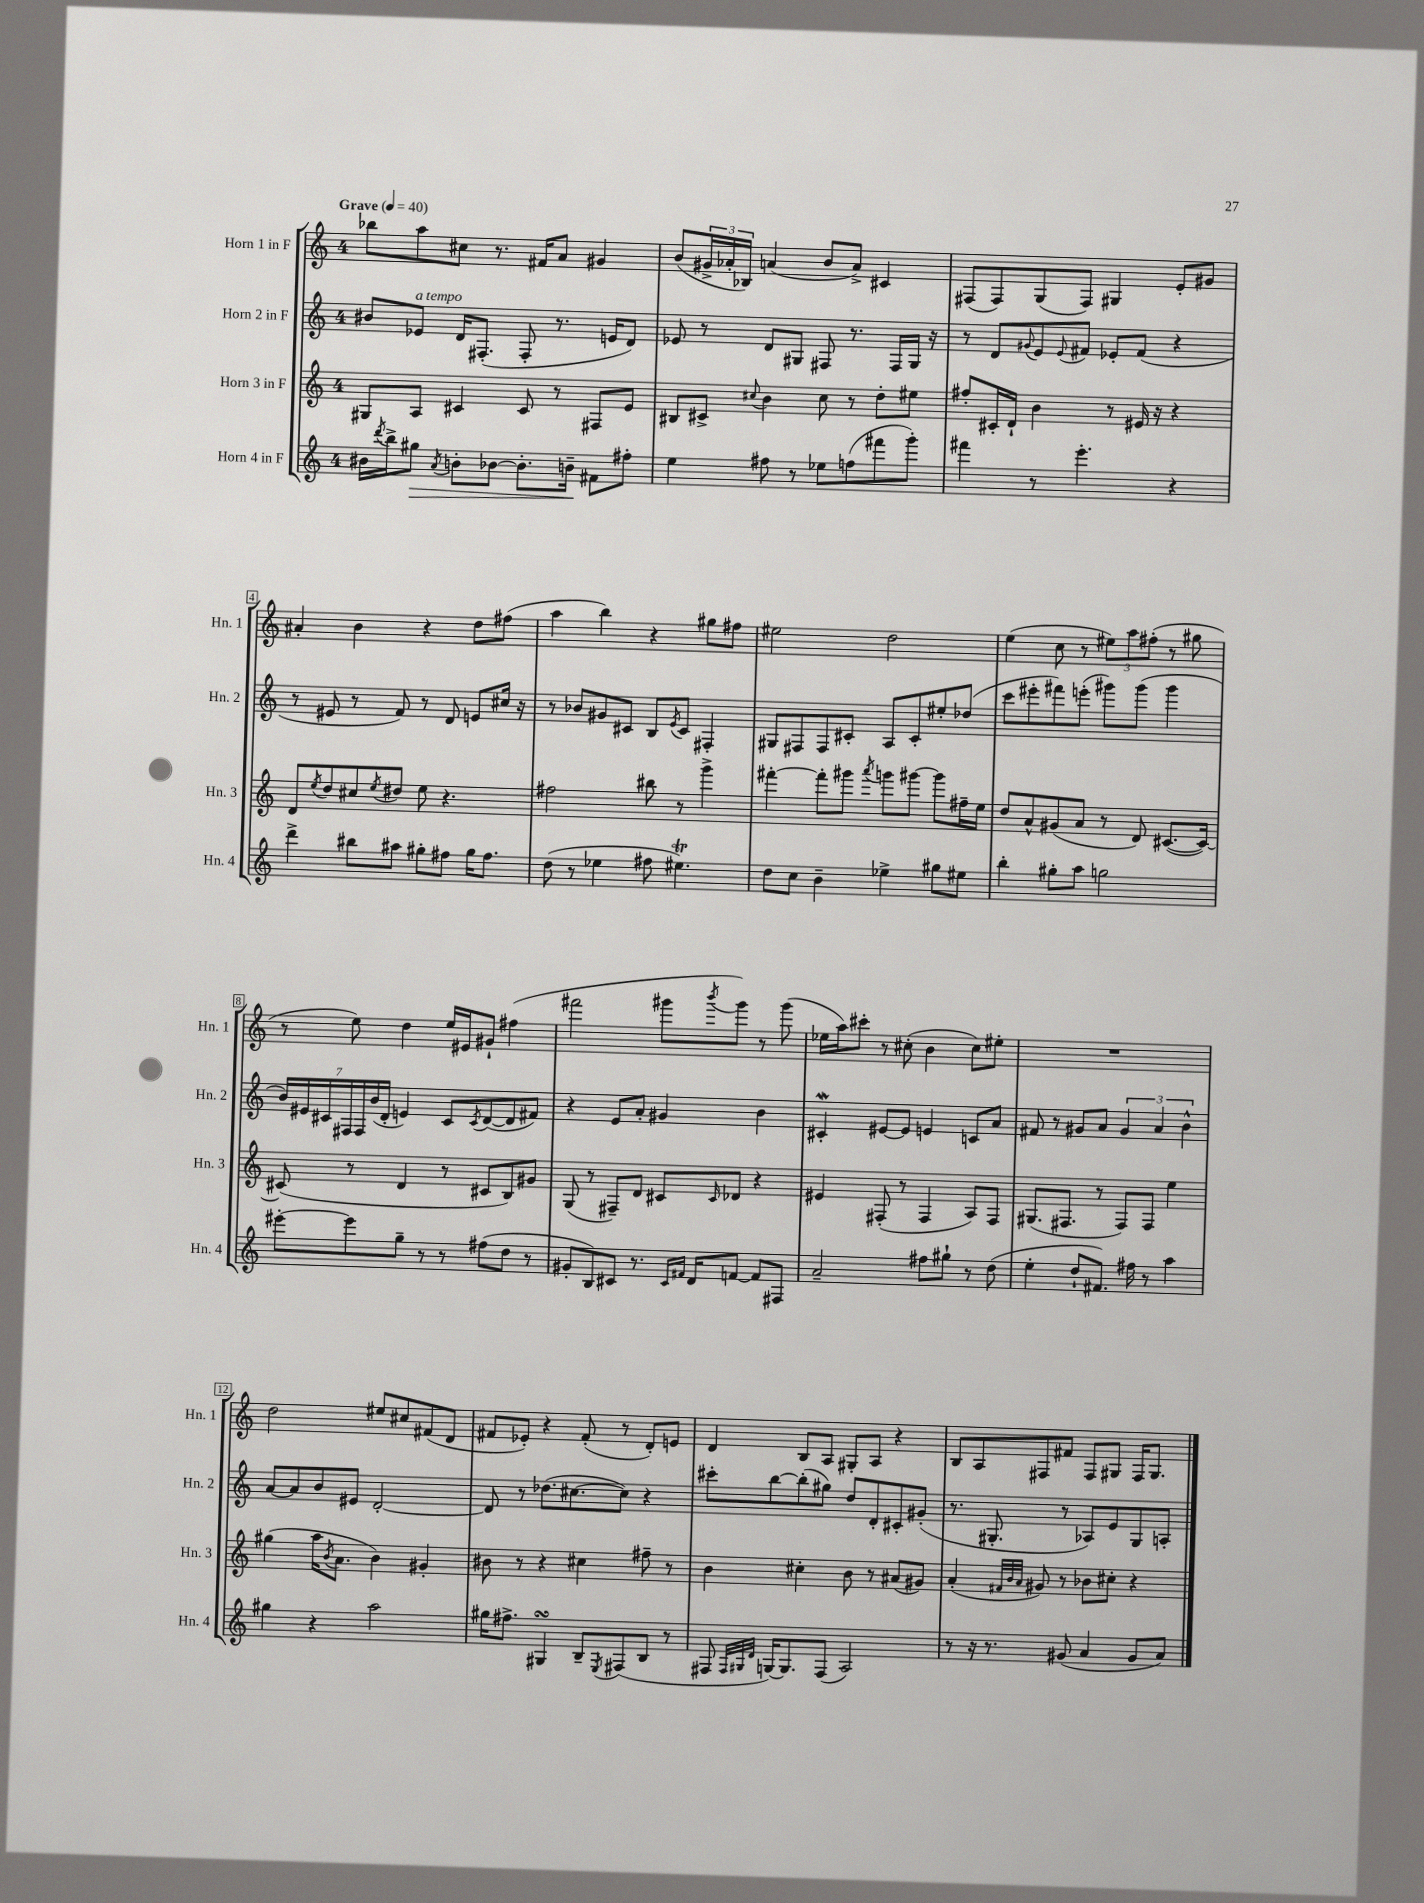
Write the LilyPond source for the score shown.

<<
\new StaffGroup <<
\new Staff = "s0" \with { instrumentName = "Horn 1 in F" shortInstrumentName = "Hn. 1" } {
    \clef treble \key c \major \once \override Staff.TimeSignature.style = #'single-digit \time 4/4 \tempo "Grave" 4 = 40
    bes''8 a''8 cis''8 r8. fis'16 a'8 gis'4 |
    b'8( \tuplet 3/2 { gis'16-> aes'16-. bes16) } a'4( b'8 a'8->) cis'4 |
    fis8( fis8) g8( fis8) gis4 e'8-. gis'8 |
    ais'4-. b'4 r4 d''8 fis''8( |
    a''4 b''4) r4 gis''8 fis''8 |
    eis''2 d''2 |
    e''4( c''8 r8 \tuplet 3/2 { eis''8) a''8 fis''8-.( } r8 gis''8 |
    r8 e''8) d''4 e''16 eis'16 gis'8-! fis''4( |
    fis'''2 gis'''8 \acciaccatura { b'''8 } gis'''8) r8 gis'''8( |
    ees''16 a''16) cis'''8-. r8 cis''8-.( b'4 cis''8) eis''8-. |
    R1 |
    d''2 eis''8 cis''8 fis'8( d'8 |
    fis'8 ees'8-.) r4 fis'8-.( r8 d'8-.) e'8 |
    d'4 b8 a8 gis8-. a8 r4 |
    b8 a8 fis8 fis'8 fis8 gis8 fis16 gis8. \bar "|." |
}
\new Staff = "s1" \with { instrumentName = "Horn 2 in F" shortInstrumentName = "Hn. 2" } {
    \clef treble \key c \major \once \override Staff.TimeSignature.style = #'single-digit \time 4/4
    bis'8 ees'8^\markup { \italic "a tempo" } d'16 fis8.-.( fis8-. r8. e'16 d'8) |
    ees'8 r8 d'8 gis8 fis8 r8. fis16 gis16 r16 |
    r8 d'8 \appoggiatura { gis'8 } e'8 \appoggiatura { e'8 } fis'8 ees'8-. fis'8( r4 |
    r8 eis'8 r8 f'8) r8 d'8 e'8 cis''16 r16 |
    r8 bes'8 gis'8 cis'8 b8 \acciaccatura { e'8 } cis'8 fis4-. |
    gis8 fis8 fis8 cis'8-. a8 cis'8-. eis''8-. des''8( |
    c'''8 eis'''8-. fis'''8) e'''8-.( gis'''8) gis'''8( gis'''4 |
    \tuplet 7/4 { b'16) eis'16 cis'16 fis16 fis16 b'16( d'16-. } e'4) cis'8 \acciaccatura { cis'8 } d'8~( d'8 fis'8) |
    r4 e'8 a'8-. gis'4 b'4 |
    cis'4-.\mordent eis'8~ eis'8 e'4 c'8 a'8 |
    fis'8 r8 gis'8 a'8 \tuplet 3/2 { gis'4 a'4 b'4-^ } |
    a'8~ a'8 b'8 eis'8 d'2~-. |
    d'8 r8 des''8.( cis''8.~ cis''8) r4 |
    cis'''8-. b''8~ b''8-.( gis''8) d''8 d'8-. cis'8-. gis'8-.( |
    r8. gis8.-. r8 aes8) e'8 gis8 a8-. \bar "|." |
}
\new Staff = "s2" \with { instrumentName = "Horn 3 in F" shortInstrumentName = "Hn. 3" } {
    \clef treble \key c \major \once \override Staff.TimeSignature.style = #'single-digit \time 4/4
    gis8 a8 cis'4 cis'8 r8 fis8 e'8 |
    bis8 cis'8-> \appoggiatura { cis''8 } b'4 cis''8 r8 d''8-. eis''8 |
    fis''8-. cis'16-. d'16-! b'4 r8 eis'16 r16 r4 |
    d'8 \acciaccatura { e''8 } d''8 cis''8 \acciaccatura { e''8 } dis''8 e''8 r4. |
    fis''2 bis''8 r8 g'''4-> |
    fis'''4~-. fis'''8-. gis'''8 \acciaccatura { a'''8 } g'''8 gis'''8~ gis'''8 fis''16-- e''16 |
    d''8 a'8-^ gis'8( a'8 r8 d'8) cis'8.~( cis'16~) |
    cis'8( r8 d'4 r8 cis'8 b8) gis'8 |
    g8( r8 fis8--) d'8 cis'8 \grace { cis'16 } des'8 r4 |
    eis'4 fis8-.( r8 fis4 a8) fis8 |
    gis8.( fis8. r8 fis8) fis8 e''4 |
    gis''4( a''16 \acciaccatura { b'8 } a'8. b'4) gis'4-. |
    bis'8 r8 r4 cis''4 fis''8-- r8 |
    b'4 cis''4-. b'8 r8 ais'8( gis'8) |
    a'4-.( \grace { fis'32 b'32 a'32 } gis'8) r8 bes'8 cis''8-. r4 \bar "|." |
}
\new Staff = "s3" \with { instrumentName = "Horn 4 in F" shortInstrumentName = "Hn. 4" } {
    \clef treble \key c \major \once \override Staff.TimeSignature.style = #'single-digit \time 4/4
    bis'16 \acciaccatura { d'''8 } b''16-> gis''8\> \acciaccatura { a'8 } b'8-. bes'8~ bes'8.-. b'16--\! fis'8 fis''8-. |
    e''4 fis''8 r8 ees''8 f''8( fis'''8 g'''8-.) |
    fis'''4 r8 e'''4.-. r4 |
    d'''4-> bis''8 ais''8 gis''8-. fis''8 gis''16 fis''8. |
    d''8( r8 ees''4 fis''8 eis''4.\trill) |
    d''8 c''8 b'4-- ees''4-> gis''8 eis''8 |
    b''4-. gis''8-. a''8 g''2 |
    eis'''8~-. eis'''8 g''8-- r8 r8 fis''8( d''8 r8 |
    gis'8-. b8) cis'8 r8. \grace { cis'16 fis'16 } d'16 f'8~ f'8 fis8 |
    a'2-- fis''8 gis''8-! r8 d''8( |
    e''4-. d''8-! fis'8.) fis''16 r8 a''4 |
    gis''4 r4 a''2 |
    gis''16 fis''8.-> gis4\turn b8-- \acciaccatura { e8 } fis8( b8 r8 |
    fis8 \grace { fis32 gis32 d'32 } g16~) g8. fis8( a2) |
    r8 r16 r8. gis'8( a'4 gis'8 a'8) \bar "|." |
}
>>
>>
\layout { \context { \Score \override BarNumber.stencil = #(make-stencil-boxer 0.1 0.3 ly:text-interface::print) } }
